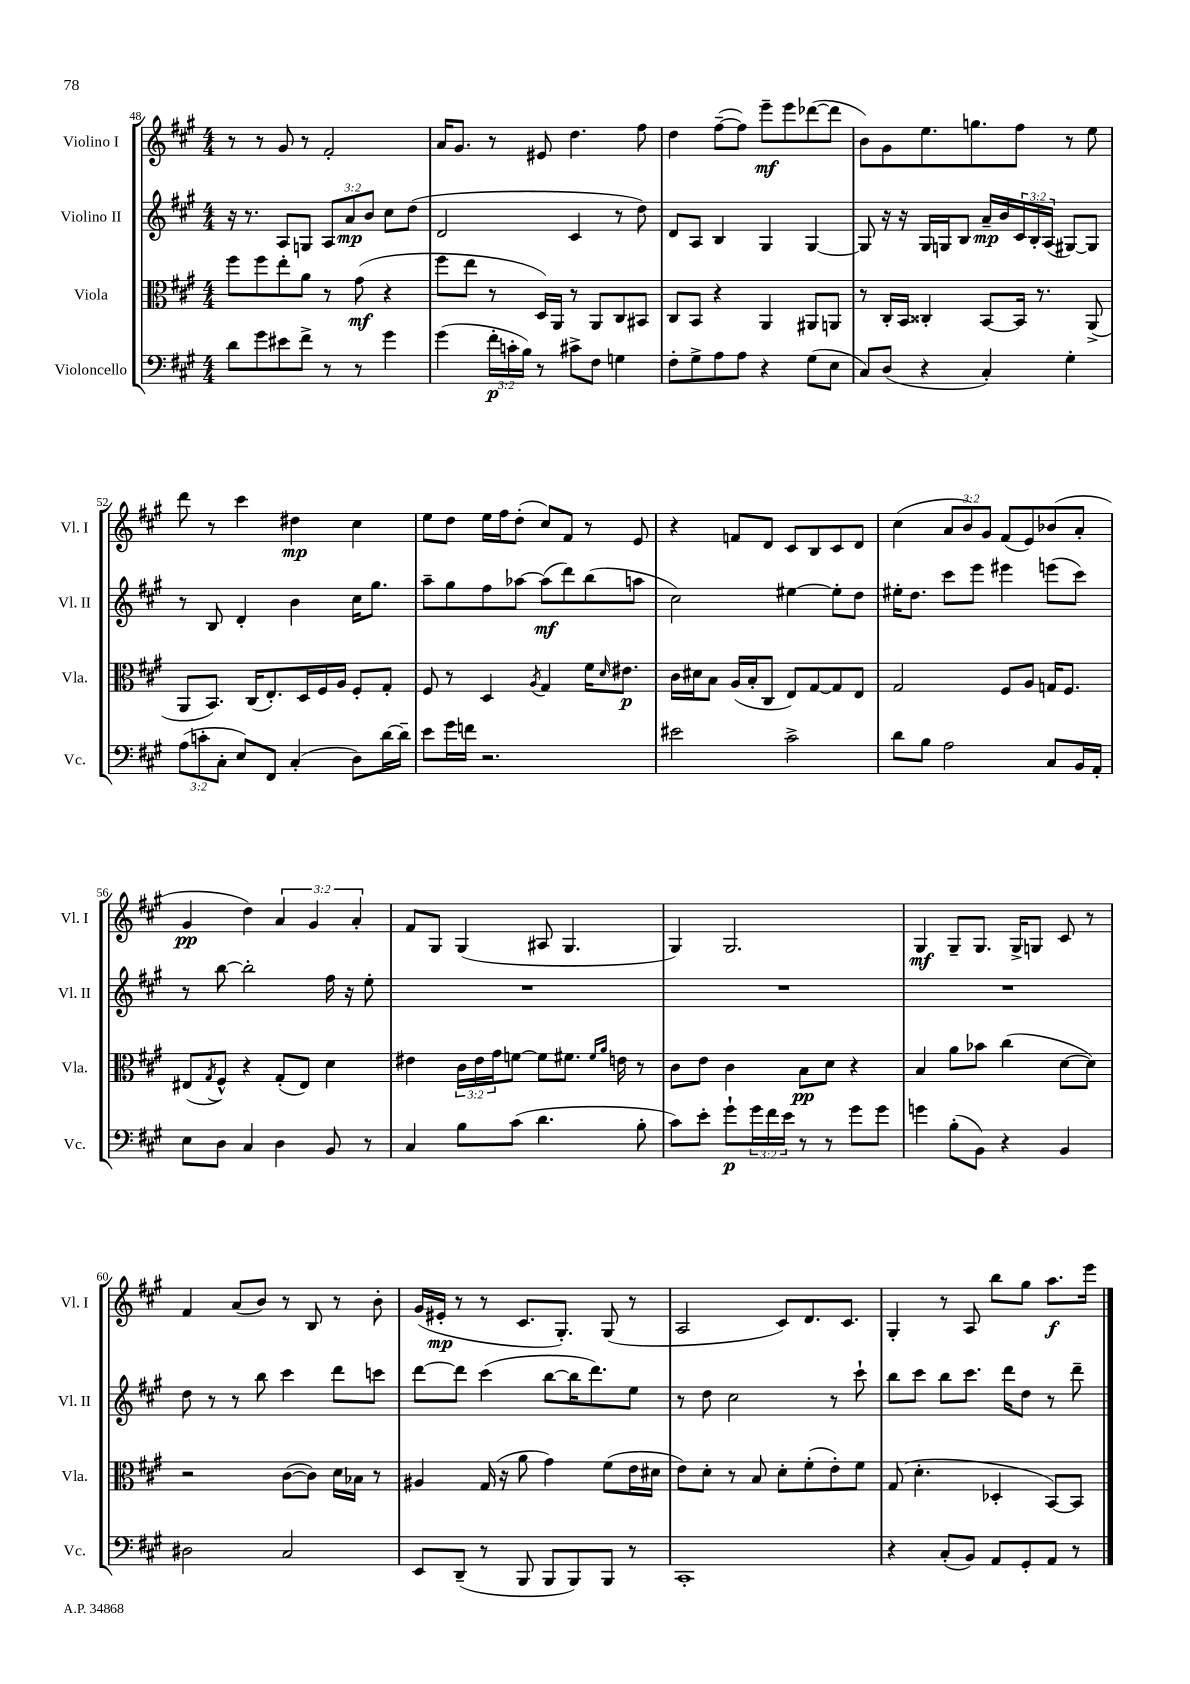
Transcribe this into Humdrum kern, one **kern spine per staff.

**kern	**kern	**kern	**kern
*staff4	*staff3	*staff2	*staff1
*clefF4	*clefC3	*clefG2	*clefG2
*k[f#c#g#]	*k[f#c#g#]	*k[f#c#g#]	*k[f#c#g#]
*M4/4	*M4/4	*M4/4	*M4/4
8d	8ff#	16r	8r
.	.	8.r	.
8g#	8ff#	.	8r
8e#	8ee'	8A	8g#
8f#^	8a	8G	8r
8r	8r	12A	2f#'
.	.	12a	.
8r	(8g#	.	.
.	.	12b	.
4g#	4r	8cc#	.
.	.	(8dd	.
=	=	=	=
(4g#	8ff#	2d	16a
.	.	.	8.g#
.	8ee	.	.
24f#'	8r	.	8r
24c'	.	.	.
24B)	.	.	.
8r	16D)	.	8e#
.	16AA	.	.
8c#^	8r	4c#	4.dd
8F#	8AA	.	.
4G	8C#	8r	.
.	8BB#	8dd)	8ff#
=	=	=	=
8F#'	8C#	8d	4dd
8G#^	8BB	8A	.
8A	4r	4B	([8ff#~
8A	.	.	8ff#])
4r	4AA	4G#	8eee~
.	.	.	8eee
(8G#	8AA#	[4G#	([8ddd-
8E	8AA	.	8ddd-]
=	=	=	=
8C#)	8r	8G#]	8b)
(8D	16C#'	16r	8g#
.	16BB	16r	.
4r	4C##'	16G#	8.ee
.	.	16G	.
.	.	8B	.
.	.	.	8.gg
4C#')	[8BB	16a~	.
.	.	16b	.
.	16BB]	24c#	8ff#
.	.	24B'	.
.	8.r	.	.
.	.	(24A	.
4G#'	.	[8G#)	8r
.	(8AA^	8G#]	8ee
=	=	=	=
(12A	8AA	8r	8ddd
12c'	.	.	.
.	8.BB)	8B	8r
12C#'	.	.	.
8E)	.	4d'	4ccc#
.	(16C#	.	.
8FF#	8.E')	.	.
(4C#'	.	4b	4dd#
.	16D	.	.
.	16F#	.	.
.	16A	.	.
8D)	8F#'	16cc#	4cc#
.	.	8.gg#	.
[16d	8G#'	.	.
16d~]	.	.	.
=	=	=	=
8e	8F#	8aa~	8ee
16g#	8r	8gg#	8dd
16f	.	.	.
2.r	4D	8ff#	16ee
.	.	.	16ff#
.	.	[8aa-	(8dd'
.	8qA	.	.
.	4G#	(8aa-]	8cc#)
.	.	8ddd)	8f#
.	16f#	(8bb	8r
.	16qqd	.	.
.	8.e#	.	.
.	.	8aa	8e
=	=	=	=
2e#	16c#	2cc#)	4r
.	16d#	.	.
.	8B	.	.
.	(16A	.	8f
.	16B'	.	.
.	8C#	.	8d
2c#^	8E)	[4ee#	8c#
.	[8G#	.	8B
.	8G#]	8ee#']	8c#
.	8E	8dd	8d
=	=	=	=
8d	2G#	16ee#'	(4cc#
.	.	8.dd	.
8B	.	.	.
2A	.	8ccc#	12a
.	.	.	12b)
.	.	8eee	.
.	.	.	12g#
.	8F#	4eee#	(8f#
.	8A	.	8e)
8C#	16G	(8eee	(8b-
.	8.F#	.	.
16BB	.	8ccc#)	8a'
16AA'	.	.	.
=	=	=	=
8E	(8E#	8r	4g#
.	8qG#	.	.
8D	8F#^^)	[8bb	.
4C#	4r	2bb']	4dd)
4D	(8G#'	.	6a
.	8E#)	.	.
.	.	.	6g#
8BB	4d	16ff#	.
.	.	16r	.
.	.	.	6a'
8r	.	8ee'	.
=	=	=	=
4C#	4e#	1r	8f#
.	.	.	8G#
8B	24c#	.	(4G#
.	24e#	.	.
.	24g#	.	.
(8c#	[8f	.	.
4.d	8f]	.	8A#
.	8.f#	.	4.G#
.	16qqf#	.	.
.	16qqa	.	.
.	16e	.	.
8B'	8r	.	.
=	=	=	=
8c#)	8c#	1r	4G#)
8e'	8e	.	.
8g#`	4c#	.	2.G#
24g#	.	.	.
24f#	.	.	.
24e	.	.	.
8r	8B	.	.
8r	8d	.	.
8g#	4r	.	.
8g#	.	.	.
=	=	=	=
4g	4B	1r	4G#
(8B'	8a	.	8G#~
8BB)	8b-	.	8.G#
4r	(4cc#	.	.
.	.	.	16G#^
.	.	.	8G
4BB	[8d	.	8c#
.	8d])	.	8r
=	=	=	=
2D#	2r	8dd	4f#
.	.	8r	.
.	.	8r	(8a
.	.	8bb	8b)
2C#	([8c#	4ccc#	8r
.	8c#])	.	8B
.	16d	8ddd	8r
.	16B-	.	.
.	8r	8ccc	8b'
=	=	=	=
8EE	4A#	[8ddd	(16g#
.	.	.	16e#'
(8DD~	.	8ddd]	8r
8r	(16G#	(4ccc#	8r
.	16r	.	.
8BBB	8a	.	8.c#
8BBB	4g#)	[8bb	.
.	.	.	8.G#')
8BBB)	.	16bb]	.
.	.	8.ddd)	.
8BBB	(8f#	.	(8G#
8r	16e	8ee	8r
.	16d#	.	.
=	=	=	=
1CC#'	8e)	8r	2A
.	8d'	8dd	.
.	8r	2cc#	.
.	8B	.	.
.	8d'	.	8c#)
.	(8f#'	.	8.d
.	8e')	8r	.
.	.	.	8.c#
.	8f#	8ccc#`	.
=	=	=	=
4r	(8G#	8bb	4G#'
.	4.d'	8ccc#	.
(8C#'	.	8bb	8r
8BB)	.	8.ccc#	8A
8AA	4D-'	.	8bb
.	.	16ddd	.
8GG#'	.	8dd	8gg#
8AA	[8BB)	8r	8.aa
8r	8BB]	8ddd~	.
.	.	.	16eee
==	==	==	==
*-	*-	*-	*-
